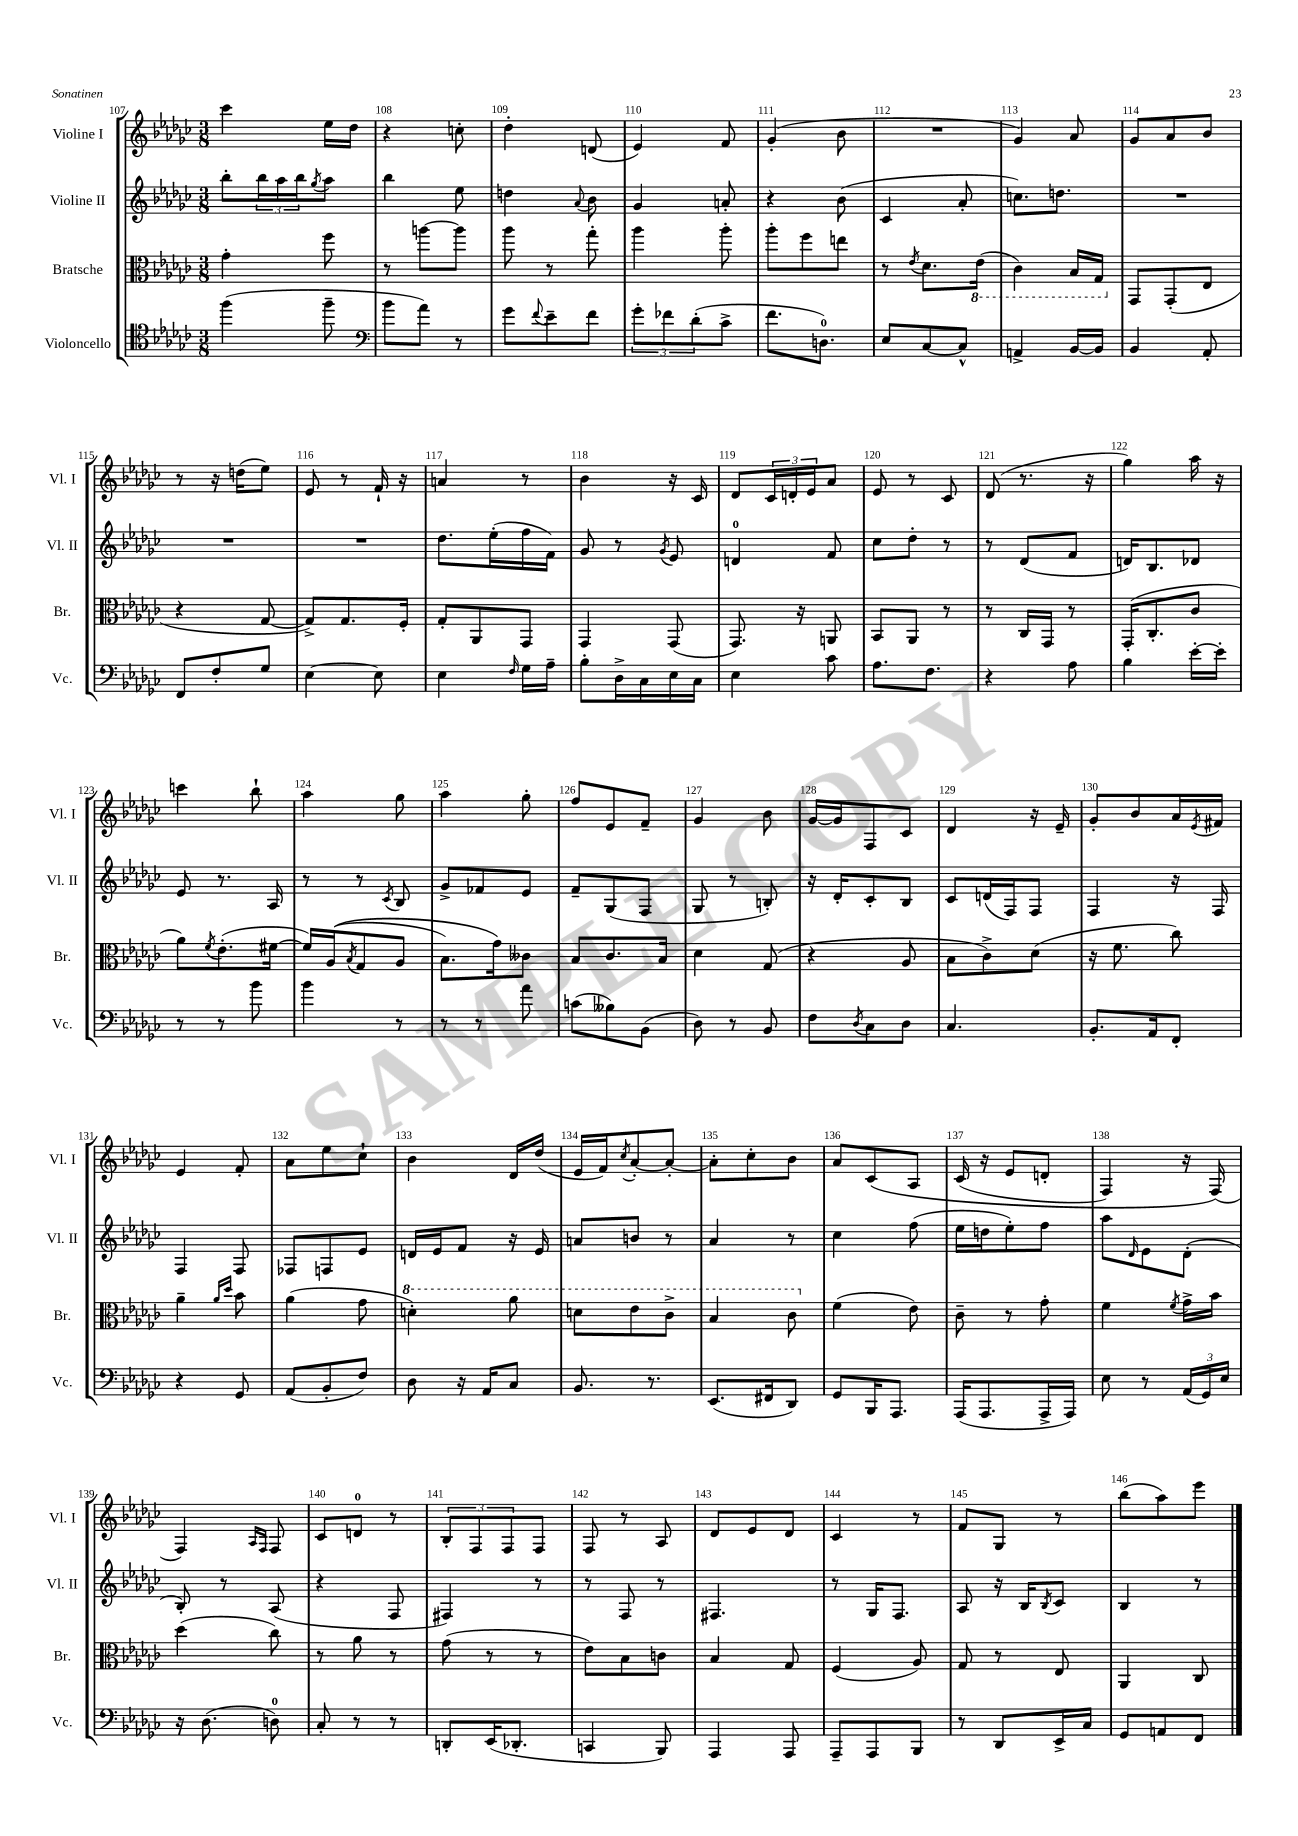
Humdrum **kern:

**kern	**kern	**kern	**kern
*staff4	*staff3	*staff2	*staff1
*clefC4	*clefC3	*clefG2	*clefG2
*k[b-e-a-d-g-c-]	*k[b-e-a-d-g-c-]	*k[b-e-a-d-g-c-]	*k[b-e-a-d-g-c-]
*M3/8	*M3/8	*M3/8	*M3/8
(4ff	4g-'	8bb-'	4ccc-
.	.	24bb-	.
.	.	24aa-	.
.	.	24bb-	.
.	.	8qgg-	.
8ff~	8ff	8aa-	16ee-
.	.	.	16dd-
=	=	=	=
*clefF4	*	*	*
8b-	8r	4bb-	4r
8a-)	[8aa	.	.
8r	8aa]	8ee-	8cc'
=	=	=	=
8g-	8aa-	4dd	4dd-'
8qqf	.	.	.
8e-~	8r	.	.
.	.	8qqa-	.
8f	8gg-'	8b-	(8d
=	=	=	=
12g-'	4aa-	4g-	4e-)
12f-	.	.	.
(12d-'	.	.	.
8c-^	8aa-'	8a'	8f
=	=	=	=
8.f	8aa-'	4r	(4g-'
.	8ff	.	.
8.D)	.	.	.
.	8ee	(8b-	8b-
=	=	=	=
8E-	8r	4c-	4.r
.	8qe-	.	.
[8C-	8.d-	.	.
8C-^^]	.	8a-'	.
.	(16E-	.	.
=	=	=	=
4AA^	4C-)	8.cc)	4g-)
.	.	8.dd	.
[16BB-	16BB-	.	8a-
16BB-]	16GG-	.	.
=	=	=	=
4BB-	8GG-	4.r	8g-
.	(8GG-'	.	8a-
8AA-'	8E-	.	8b-
=	=	=	=
8FF	4r	4.r	8r
8F'	.	.	16r
.	.	.	(16dd
8G-	[8G-	.	8ee-)
=	=	=	=
[4E-	8G-^])	4.r	8e-
.	8.G-	.	8r
8E-]	.	.	16f`
.	16F'	.	16r
=	=	=	=
4E-	8G-'	8.dd-	4a
.	8AA-	.	.
.	.	(16ee-'	.
16qqF	.	.	.
16G-	8GG-	16ff	8r
16A-~	.	16f)	.
=	=	=	=
8B-'	4GG-	8g-	4b-
16D-^	.	8r	.
16C-	.	.	.
.	.	8qg-	.
16E-	(8GG-	8e-	16r
16C-	.	.	16c-
=	=	=	=
4E-	8.GG-)	4d	8d-
.	.	.	24c-
.	.	.	24d'
.	16r	.	.
.	.	.	24e-
8c-	8AA	8f	8a-
=	=	=	=
8.A-	8BB-	8cc-	8e-
.	8AA-	8dd-'	8r
8.F	.	.	.
.	8r	8r	8c-
=	=	=	=
4r	8r	8r	(8d-
.	16C-	(8d-	8.r
.	16GG-	.	.
8A-	8r	8f	.
.	.	.	16r
=	=	=	=
4B-	(16GG-'	16d)	4gg-)
.	8.C-'	8.B-	.
[16e-'	8c-	8d-	16aa-
16e-']	.	.	16r
=	=	=	=
8r	8a-)	8e-	4ccc
.	8qf	.	.
8r	(8.e-'	8.r	.
8b-	.	.	8bb-`
.	[16f#	16A-	.
=	=	=	=
4b-	16f#])	8r	4aa-
.	&((16A-	.	.
.	8qB-	.	.
.	8G-	8r	.
.	.	8qc-	.
8r	8A-	8B-	8gg-
=	=	=	=
8r	8.B-)	8g-^	4aa-
8r	.	8f-	.
.	16g-&)	.	.
8a-	8c--	8e-	8gg-'
=	=	=	=
(8c	8B-	8f~	8ff
8B--)	8.c-	(8G-	8e-
(8BB-	.	8F	8f~
.	16B-	.	.
=	=	=	=
8D-)	4d-	8G-	4g-
8r	.	8r	.
8BB-	(8G-	8B')	8b-
=	=	=	=
8F	4r	16r	[16g-
.	.	16d-'	16g-]
8qD-	.	.	.
8C-	.	8c-'	8F
8D-	8A-	8B-	8c-
=	=	=	=
4.C-	8B-	8c-	4d-
.	8c-^)	(16d	.
.	.	16F)	.
.	(8d-	8F	16r
.	.	.	16e-~
=	=	=	=
8.BB-'	16r	4F	8g-'
.	8.f	.	.
.	.	.	8b-
16AA-	.	.	.
8FF'	8cc-)	16r	16a-
.	.	.	8qe-
.	.	16F	16f#
=	=	=	=
4r	4a-~	4F	4e-
.	16qqa-	.	.
.	16qqdd-	.	.
8GG-	8b-	8F	8f'
=	=	=	=
(8AA-	(4a-	8F-	8a-
8BB-'	.	8F	8ee-
8F)	8g-	8e-	8cc-`
=	=	=	=
8D-	4dd')	16d	4b-
.	.	16e-	.
16r	.	8f	.
16AA-	.	.	.
8C-	8aa-	16r	16d-
.	.	16e-	(16dd-
=	=	=	=
8.BB-	8dd	8a	16e-
.	.	.	16f)
.	.	.	8qcc-
.	8ee-	8b	[8a-'
8.r	.	.	.
.	8cc-^	8r	8a-'_
=	=	=	=
(8.EE-	4b-	4a-	8a-']
.	.	.	8cc-'
16FF#	.	.	.
8DD-)	8cc-	8r	8b-
=	=	=	=
8GG-	(4f	4cc-	8a-
16BBB-	.	.	&(8c-
8.AAA-	.	.	.
.	8e-)	(8ff	8A-
=	=	=	=
(16AAA-	8c-~	16ee-	(16c-
8.AAA-	.	16dd	16r
.	8r	8ee-')	8e-
16AAA-^	8g-'	8ff	8d'
16AAA-)	.	.	.
=	=	=	=
8E-	4f	8aa-	4F)
.	.	16qqd-	.
8r	.	8e-	.
.	8qf	.	.
(24AA-	16g-^	(8d-'	16r
24GG-)	.	.	.
.	16b-	.	(16F&)
24E-	.	.	.
=	=	=	=
16r	(4dd-	8B-')	4F)
(8.D-	.	.	.
.	.	8r	.
.	.	.	16qqA-
.	.	.	16qqF
8D)	8cc-)	(8A-	8F
=	=	=	=
8C-'	8r	4r	8c-
8r	8a-	.	8d
8r	8r	8F	8r
=	=	=	=
8DD'	(8g-	4F#)	12B-'
.	.	.	12F
(16EE-	8r	.	.
.	.	.	12F
8.DD-'	.	.	.
.	8r	8r	8F
=	=	=	=
4CC	8e-)	8r	8F
.	8B-	8F	8r
8BBB-)	8c	8r	8A-
=	=	=	=
4AAA-	4B-	4.F#	8d-
.	.	.	8e-
8AAA-	8G-	.	8d-
=	=	=	=
8AAA-~	(4F	8r	4c-
8AAA-	.	16G-	.
.	.	8.F	.
8BBB-	8A-)	.	8r
=	=	=	=
8r	8G-	8A-	8f
8DD-	8r	16r	8G-
.	.	16B-	.
.	.	8qB-	.
16EE-^	8E-	8c-	8r
16C-	.	.	.
=	=	=	=
8GG-	4AA-	4B-	(8bb-
8AA	.	.	8aa-)
8FF	8C-	8r	8eee-
==	==	==	==
*-	*-	*-	*-
